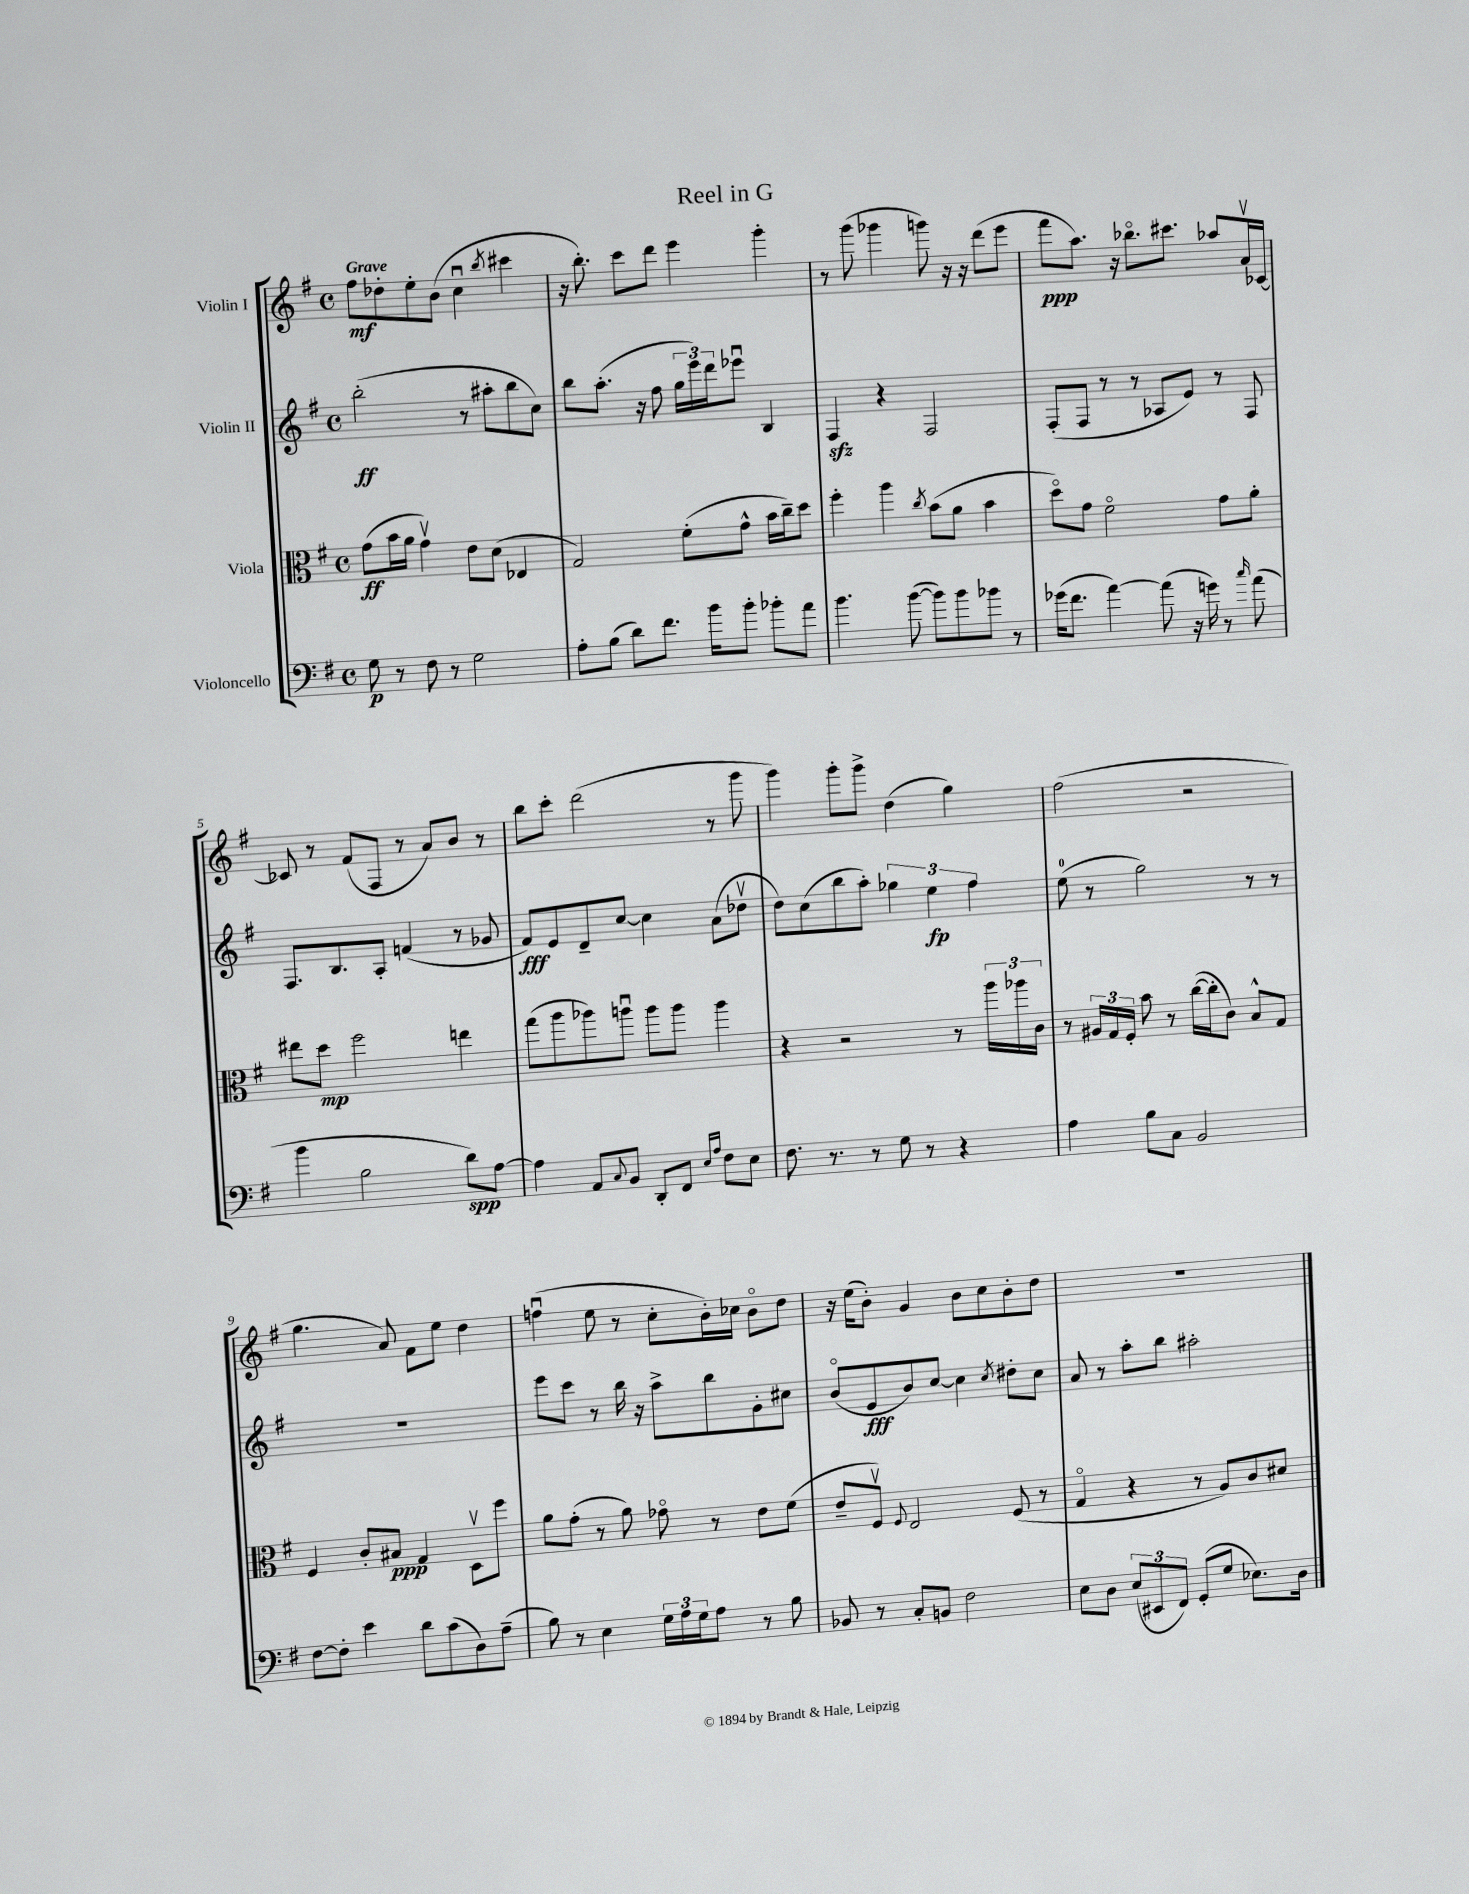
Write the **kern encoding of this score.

**kern	**kern	**kern	**kern
*staff4	*staff3	*staff2	*staff1
*clefF4	*clefC3	*clefG2	*clefG2
*k[f#]	*k[f#]	*k[f#]	*k[f#]
*M4/4	*M4/4	*M4/4	*M4/4
*met(c)	*met(c)	*met(c)	*met(c)
8G	(8g	(2bb'	8ff#
8r	16b	.	8dd-'
.	16a	.	.
8F#	4gv)	.	8ee'
8r	.	.	(8b
2G	8e	8r	4ccu
.	(8d	8aa#'	.
.	.	.	8qbb
.	4E-	8bb	4ccc#
.	.	8cc)	.
=	=	=	=
8A'	2G)	8bb	16r
.	.	.	8.bb')
(8B	.	(8.aa'	.
8d)	.	.	8ccc
.	.	16r	.
8.f#	.	8ff#	8ddd
.	(8f#'	24gg	4eee
.	.	24eee)	.
16b	.	.	.
.	.	24ddd	.
8b'	8g^^	8eee-u	.
8b-'	16b	4B	4ggg'
.	16cc~)	.	.
8a	8dd	.	.
=	=	=	=
4.b	4ff#'	4F#	8r
.	.	.	(8ggg
.	4aa	4r	4ggg-
([8b	.	.	.
.	8qcc	.	.
8b])	(8b	2F#	8ggg)
8b	8a	.	16r
.	.	.	16r
8b-	4b	.	(8ddd
8r	.	.	8eee
=	=	=	=
(16g-	8ddo)	(8F#'	8fff#
8.f#	.	.	.
.	8g	8F#	8.aa)
[4a)	2f#o	8r	.
.	.	.	16r
.	.	8r	8.bb-o
(8a]	.	8A-	.
.	.	.	8.ccc#
16r	.	8e)	.
16g)	.	.	.
8r	8g	8r	8aa-
16qqcc	.	.	.
(8a	8a'	8F#	16av
.	.	.	[16c-
=	=	=	=
4b	8ee#	8.F#	8c-]
.	8dd	.	8r
.	.	8.B	.
2B	2ff#	.	(8f#
.	.	8A'	8F#
.	.	(4f	8r
.	.	.	8a)
8d)	4ee	8r	8b
[8A	.	8g-	8r
=	=	=	=
4A]	(8gg	8f#)	8bb
.	8aa	8e	8ccc'
8AA	8aa-)	8d~	(2ddd
8qqC	.	.	.
8BB	8aau	[8cc	.
8DD'	8aa	4cc]	.
8FF#	8aa	.	.
16qqE	.	.	.
16qqA	.	.	.
8F#	4aa	(8a	8r
8E	.	8dd-v	8ggg
=	=	=	=
8.F#	4r	8dd)	4ggg)
.	.	(8cc	.
8.r	.	.	.
.	2r	8bb	8ggg'
8r	.	8aa')	8ggg^
8G	.	6gg-	(4dd
8r	.	.	.
.	.	6ee	.
4r	8r	.	4gg)
.	.	6ff#	.
.	24aa	.	.
.	24aa-	.	.
.	24c	.	.
=	=	=	=
4A	8r	(8ee	(2ff#
.	24A#	8r	.
.	24G	.	.
.	24F#'	.	.
8B	8b	2gg)	.
8C	8r	.	.
2BB	([16cc	.	2r
.	16cc']	.	.
.	8c)	.	.
.	8B^^	8r	.
.	8G	8r	.
=	=	=	=
[8F#	4F#	1r	4.gg
8F#']	.	.	.
4e	8c'	.	.
.	8B#	.	8a)
8d	4G	.	8f#
(8c	.	.	8ee
8D)	8Dv	.	4dd
(8A~	8ff#	.	.
=	=	=	=
8B)	8a	8eee	(4ffu
8r	(8g'	8ccc	.
4E	8r	8r	8ee
.	8a)	16bb	8r
.	.	16r	.
24G	8g-o	8aa^	8cc'
24A	.	.	.
24G	.	.	.
8A	8r	8bb	16b')
.	.	.	16cc-
8r	8e	8g'	8bo
8B	(8f#	8cc#	8dd
=	=	=	=
8BB-	8e~	(8bo	16r
.	.	.	(16ee
8r	8F#v)	8e	8b')
.	8qqF#	.	.
8C'	2E	8b)	4g
8BB	.	[8cc	.
2F#	.	4cc]	8b
.	.	.	8cc
.	.	8qcc	.
.	(8F#	8dd#'	8b'
.	8r	8cc	8dd
=	=	=	=
8E	4Go	8a	1r
8D	.	8r	.
(12E	4r	8aa'	.
12EE#	.	.	.
.	.	8bb	.
12FF#)	.	.	.
(8GG'	8r	2aa#'	.
8G	8A)	.	.
8.E-)	8c	.	.
.	8d#	.	.
16D	.	.	.
==	==	==	==
*-	*-	*-	*-
